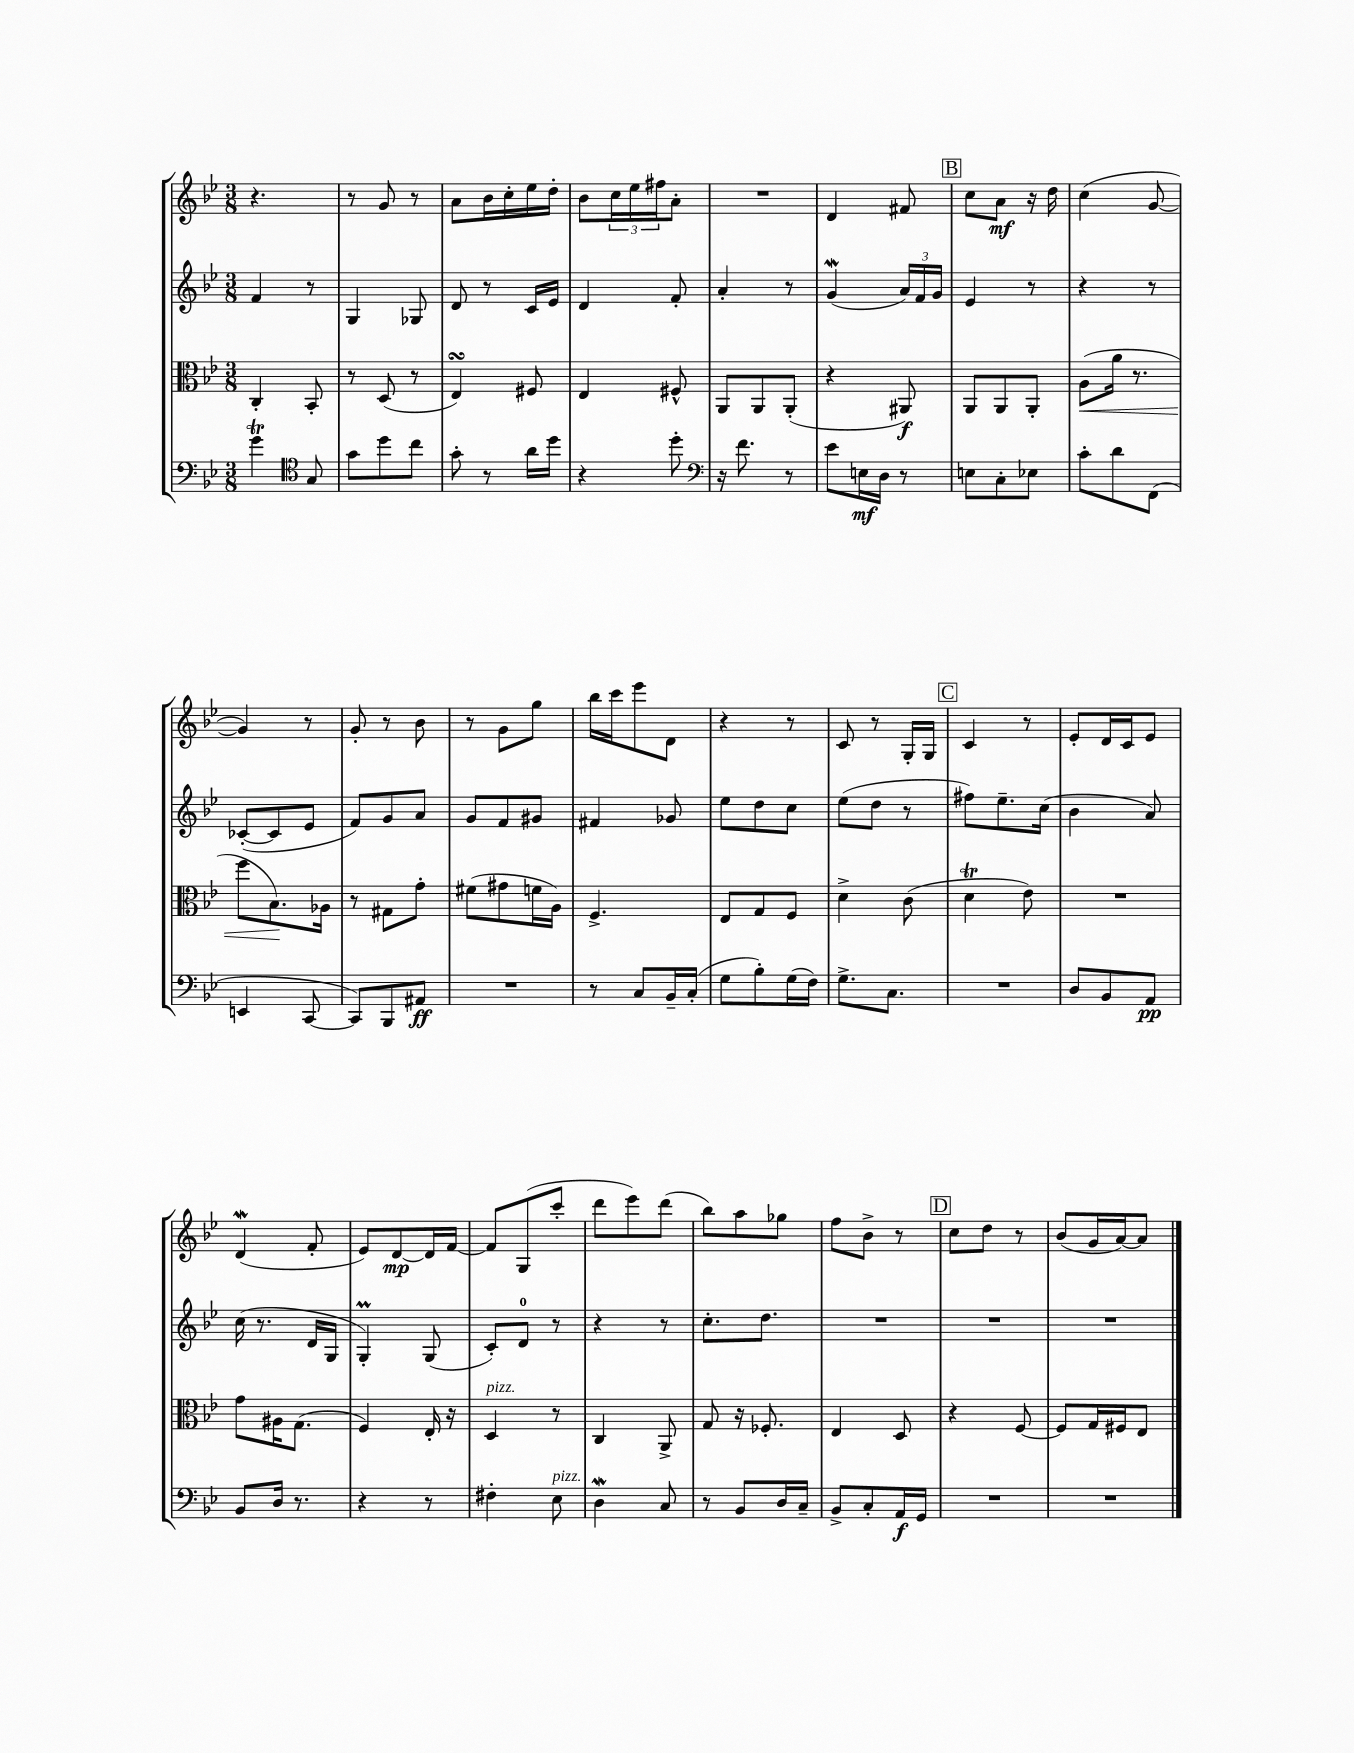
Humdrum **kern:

**kern	**kern	**kern	**kern
*staff4	*staff3	*staff2	*staff1
*clefF4	*clefC3	*clefG2	*clefG2
*k[b-e-]	*k[b-e-]	*k[b-e-]	*k[b-e-]
*M3/8	*M3/8	*M3/8	*M3/8
4g	4C'	4f	4.r
*clefC4	*	*	*
8G	8BB-'	8r	.
=	=	=	=
8g	8r	4G	8r
8dd	(8D	.	8g
8cc	8r	8G-	8r
=	=	=	=
8g'	4E-)	8d	8a
8r	.	8r	16b-
.	.	.	16cc'
16a	8F#	16c	16ee-
16dd	.	16e-	16dd'
=	=	=	=
4r	4E-	4d	8b-
.	.	.	24cc
.	.	.	24ee-
.	.	.	24ff#
8dd'	8F#^^	8f'	8a'
=	=	=	=
*clefF4	*	*	*
16r	8AA	4a'	4.r
8.f	.	.	.
.	8AA	.	.
8r	(8AA'	8r	.
=	=	=	=
8e-	4r	(4g	4d
16E	.	.	.
16D	.	.	.
8r	8AA#)	24a)	8f#
.	.	24f	.
.	.	24g	.
=	=	=	=
8E	8AA	4e-	8cc
8C'	8AA	.	8a
8E-	8AA'	8r	16r
.	.	.	16dd
=	=	=	=
8c'	(8A	4r	(4cc
8d	16a	.	.
.	8.r	.	.
(8FF	.	8r	[8g
=	=	=	=
4EE	8ff	([8c-'	4g])
.	8.B-)	8c-]	.
[8CC	.	8e-	8r
.	16A-	.	.
=	=	=	=
8CC])	8r	8f)	8g'
8BBB-	8G#	8g	8r
8AA#	8g'	8a	8b-
=	=	=	=
4.r	(8f#	8g	8r
.	8g#	8f	8g
.	16f	8g#	8gg
.	16A)	.	.
=	=	=	=
8r	4.F^	4f#	16bb-
.	.	.	16ccc
8C	.	.	8eee-
16BB-~	.	8g-	8d
(16C'	.	.	.
=	=	=	=
8G	8E-	8ee-	4r
8B-')	8G	8dd	.
(16G	8F	8cc	8r
16F)	.	.	.
=	=	=	=
8.G^	4d^	(8ee-	8c
.	.	8dd	8r
8.C	.	.	.
.	(8c	8r	16G'
.	.	.	16G
=	=	=	=
4.r	4d	8ff#)	4c
.	.	8.ee-~	.
.	8e-)	.	8r
.	.	(16cc	.
=	=	=	=
8D	4.r	4b-	8e-'
8BB-	.	.	16d
.	.	.	16c
8AA	.	8a)	8e-
=	=	=	=
8BB-	8g	(16cc	(4d
.	.	8.r	.
16D	16A#	.	.
8.r	(8.G	.	.
.	.	16d	8f'
.	.	16G	.
=	=	=	=
4r	4F)	4G')	8e-)
.	.	.	[8d
8r	16E-'	(8G	16d]
.	16r	.	[16f
=	=	=	=
4F#'	4D	8c')	8f]
.	.	8d	(8G
8E-	8r	8r	8ccc'
=	=	=	=
4D	4C	4r	8ddd
.	.	.	8eee-)
8C	8AA^	8r	(8ddd
=	=	=	=
8r	8G	8.cc'	8bb-)
8BB-	16r	.	8aa
.	8.F-'	8.dd	.
16D	.	.	8gg-
16C~	.	.	.
=	=	=	=
8BB-^	4E-	4.r	8ff
8C'	.	.	8b-^
16AA	8D	.	8r
16GG	.	.	.
=	=	=	=
4.r	4r	4.r	8cc
.	.	.	8dd
.	[8F	.	8r
=	=	=	=
4.r	8F]	4.r	(8b-
.	16G	.	16g
.	16F#	.	[16a)
.	8E-	.	8a]
==	==	==	==
*-	*-	*-	*-
